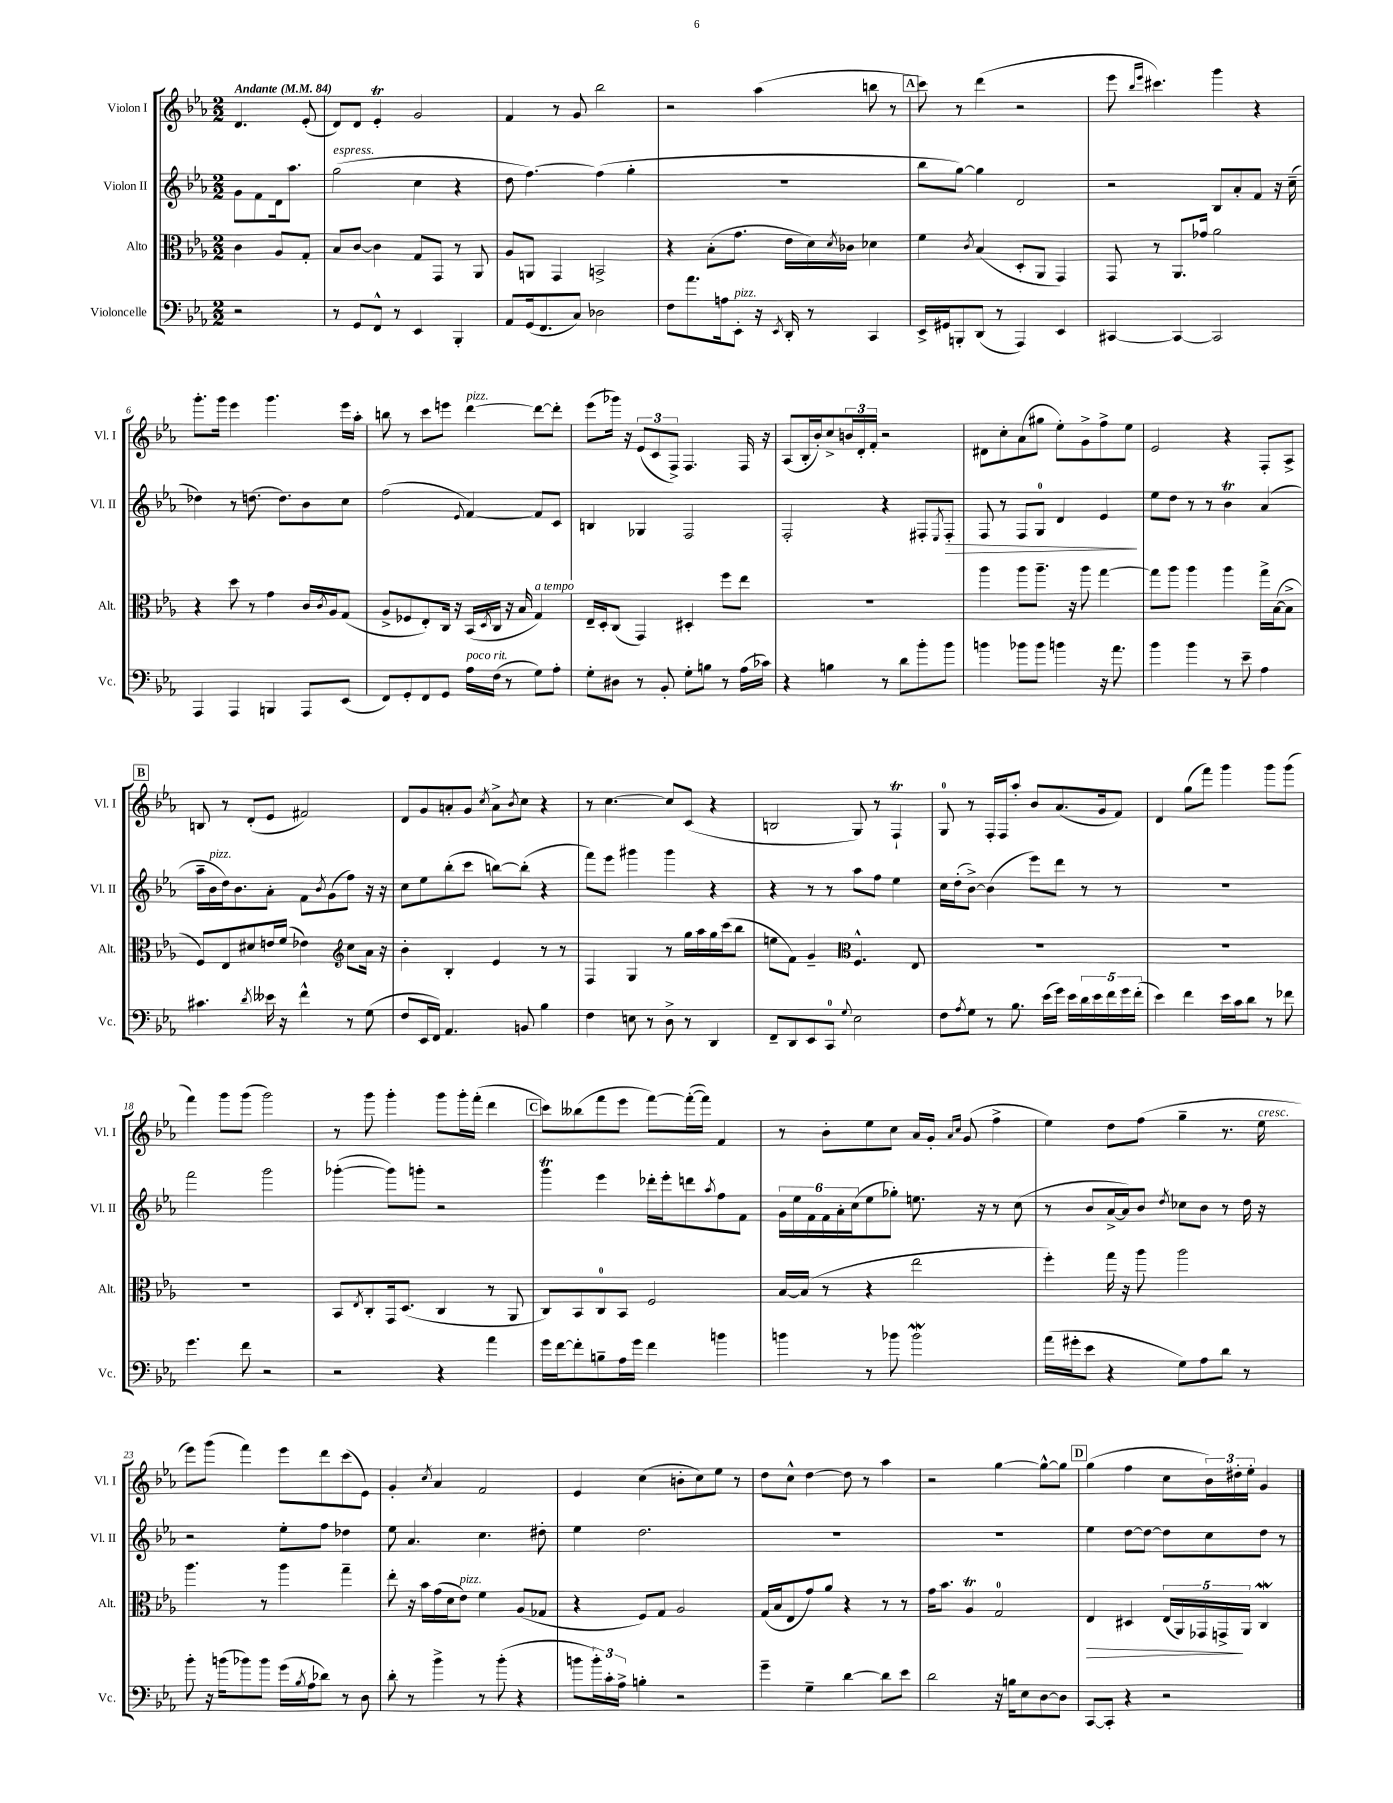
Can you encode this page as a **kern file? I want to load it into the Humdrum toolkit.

**kern	**kern	**dynam	**kern	**dynam	**kern
*part4	*part3	*part3	*part2	*part2	*part1
*staff4	*staff3	*staff3	*staff2	*staff2	*staff1
*I"Violoncelle	*I"Alto	*	*I"Violon II	*	*I"Violon I
*I'Vc.	*I'Alt.	*	*I'Vl. II	*	*I'Vl. I
*clefF4	*clefC3	*	*clefG2	*	*clefG2
*k[b-e-a-]	*k[b-e-a-]	*	*k[b-e-a-]	*	*k[b-e-a-]
*M2/2	*M2/2	*	*M2/2	*	*M2/2
*MM84	*MM84	*	*MM84	*	*MM84
=	=	=	=	=	=
!	!	!	!	!	!LO:TX:a:B:t=Andante
2r	4c\	.	8g\L	.	4.d/
.	.	.	8f\	.	.
.	8A-/L	.	16d\k	.	.
.	.	.	8.aa-\J	.	.
.	8G'/J	.	.	.	(8e-'/
=1	=1	=1	=1	=1	=1
!	!	!	!LO:TX:a:i:t=espress.	!	!
8r	8B-/L	.	(2gg\	.	8d/L)
8GG/L	[8c/J	.	.	.	8d/J
8FF^^/J	4c\]	.	.	.	4e-T'/
8r	.	.	.	.	.
4EE-/	8G/L	.	4cc\	.	2g/
.	8GG/J	.	.	.	.
4BBB-'/	8r	.	4r	.	.
.	8AA-/	.	.	.	.
=2	=2	=2	=2	=2	=2
8AA-/L	8A-/L	.	8dd\	.	4f/
(16GG/k	8AAn/J	.	[4.ff\)	.	.
8.FF/	.	.	.	.	.
.	4GG/	.	.	.	8r
8C/J)	.	.	.	.	8g/
2D-X\	2BBn^/	.	(4ff\]	.	2bb-\
.	.	.	4gg'\	.	.
=3	=3	=3	=3	=3	=3
8F\L	4r	.	1r	.	2r
8.a-\	.	.	.	.	.
.	(8B-'\L	.	.	.	.
16An\k	.	.	.	.	.
!LO:TX:a:i:t=pizz.	!	!	!	!	!
8EE-'\J	8.g\J	.	.	.	.
16r	.	.	.	.	(4aa-\
8qEE-/	.	.	.	.	.
16DD'/	16e-\LL	.	.	.	.
8r	16d\)	.	.	.	.
.	8qd/	.	.	.	.
.	16c-X\JJ	.	.	.	.
4CC/	4d-X\	.	.	.	8bbn\
.	.	.	.	.	8r
!!LO:REH:place=s1:t=A
=4	=4	=4	=4	=4	=4
16EE-^/LL	4f\	.	8bb-\L	.	8ccc\)
16GG#X/J	.	.	.	.	.
8BBBn'/	.	.	[8gg\J)	.	8r
.	8qc/	.	.	.	.
(8DD/J	(4B-/	.	4gg\]	.	(4ddd\
8r	.	.	.	.	.
4AAA-/)	8D'/L	.	2d/	.	2r
.	8AA-/J	.	.	.	.
4EE-/	4GG/)	.	.	.	.
=5	=5	=5	=5	=5	=5
[4CC#X/	8GG/	.	2r	.	8eee-\
.	.	.	.	.	16qqbb-/LL
.	.	.	.	.	16qqeee-/JJ
.	8r	.	.	.	4.ccc#X\)
4CC#/_	8.AA-/L	.	.	.	.
.	16g-X/Jk	.	.	.	.
2CC#/]	2a-\	.	8B-/L	.	4ggg\
.	.	.	8a-'/	.	.
.	.	.	8f/J	.	4r
.	.	.	16r	.	.
.	.	.	(16cc~\	.	.
!!LO:LB:g=z
=6	=6	=6	=6	=6	=6
4AAA-/	4r	.	4dd-X\)	.	8.ggg'\L
.	.	.	.	.	16ggg\Jk
4AAA-/	8dd\	.	8r	.	4eee-\
.	8r	.	(8.ddn\	.	.
4BBBn/	4g\	.	.	.	4.ggg\
.	.	.	8.dd\L)	.	.
8AAA-/L	16c/LL	.	8b-\	.	.
.	8qc/	.	.	.	.
.	16A-/J	.	.	.	.
(8EE-/J	(8G/J	.	8cc\J	.	16eee-\LL
.	.	.	.	.	16aa-'\JJ
=7	=7	=7	=7	=7	=7
8FF/L)	8A-^/L	.	(2ff\	.	8bbn\
8GG'/	8F-X/	.	.	.	8r
8FF/	8E-'/)	.	.	.	8ccc\L
8GG/J	16C/Jk	.	.	.	8eeen\J
.	16r	.	.	.	.
.	.	.	8qqe-/	.	.
!	!	!	!	!	!LO:TX:a:i:t=pizz.
!LO:TX:a:i:t=poco rit.	!	!	!	!	!
16A-\LL	(16BB-/LL	.	[4f/)	.	[4ddd\
.	8qD/	.	.	.	.
(16F\JJ	16C/JJ	.	.	.	.
8r	16r	.	.	.	.
.	16B-/	.	.	.	.
!	!LO:TX:a:i:t=a tempo	!	!	!	!
8G\L)	4G/)	.	8f/L]	.	8ddd\L_
8A-'\J	.	.	8c/J	.	8ddd'\J]
=8	=8	=8	=8	=8	=8
8G'\L	16E-~/LL	.	4Bn/	.	(8eee-\L
.	16D'/J	.	.	.	.
8D#X\J	(8C/J	.	.	.	16ggg-X\Jk)
.	.	.	.	.	16r
8r	4GG/)	.	4G-X/	.	(12e-/L
.	.	.	.	.	12c/
8BB-'/	.	.	.	.	.
.	.	.	.	.	12F^/J)
8G'\L	4D#X'/	.	2F/	.	4.F/
8Bn\J	.	.	.	.	.
8r	8ff\L	.	.	.	.
(16A-\LL	8ee-\J	.	.	.	16F/
16c-X\JJ)	.	.	.	.	16r
=9	=9	=9	=9	=9	=9
4r	1r	.	2F'/	.	(8A-/L
.	.	.	.	.	16B-'/L
.	.	.	.	.	16b-'/J)
4Bn\	.	.	.	.	8cc^/
.	.	.	.	.	24bn/L
.	.	.	.	.	24d'/
.	.	.	.	.	24f'/JJ
8r	.	.	4r	.	2r
8d\L	.	.	.	.	.
8b-'\	.	.	8F#X'/L	.	.
.	.	.	8qE-/	.	.
!	!	!	!	!LO:HP:b	!
8b-\J	.	.	8F#'/J	>	.
=10	=10	=10	=10	=10	=10
4bn\	4aa-\	.	8F/	.	8d#X\L
.	.	.	8r	.	8cc'\
8b-X\L	8aa-\L	.	8F/L	.	(8a-\
8b-\J	8.aa-~\J	.	8G/J	.	8gg#X\J
4bn\	.	.	4d/	.	8ee-'\L)
.	16r	.	.	.	.
.	8aa-\	.	.	.	8g^\
16r	[4gg\	.	4e-/	.	8ff^\
8.a-\	.	.	.	.	.
.	.	.	.	.	8ee-\J
.	.	.	.	]	.
=11	=11	=11	=11	=11	=11
4b-\	8gg\L]	.	8ee-\L	.	2e-/
.	8aa-\J	.	8dd\J	.	.
4b-\	4aa-\	.	8r	.	.
.	.	.	8r	.	.
8r	4aa-\	.	4b-T\	.	4r
8e-~\	.	.	.	.	.
4A-\	16gg^\LL	.	(4a-/	.	8F'/L
.	([16B-\J	.	.	.	.
.	8B-^\J]	.	.	.	8A-^/J
!!LO:LB:g=z
!!LO:REH:place=s1:t=B
=12	=12	=12	=12	=12	=12
4.c#X\	8F/L)	.	16aa-~\LL	.	8Bn/
!	!	!	!LO:TX:a:i:t=pizz.	!	!
.	.	.	16b-\	.	.
.	8E-/	.	16dd\J)	.	8r
.	.	.	8.b-\	.	.
.	8d#X/	.	.	.	(8d'/L
8qd/	.	.	.	.	.
16e--X\	16en/L	.	8a-'\J	.	8e-/J
16r	(16f/JJ	.	.	.	.
4f^^\	4e-X\)	.	8f\L	.	2f#X/)
.	.	.	8qb-/	.	.
.	.	.	(8g\	.	.
*	*clefG2	*	*	*	*
8r	8cc\L	.	8ff\J)	.	.
(8G\	16a-\Jk	.	16r	.	.
.	16r	.	16r	.	.
=13	=13	=13	=13	=13	=13
8F/L	4b-'\	.	8cc\L	.	8d/L
16EE-/L	.	.	8ee-\	.	8g/
16FF/JJ)	.	.	.	.	.
4.AA-/	4B-'/	.	(8bb-'\	.	8an'/
.	.	.	8ccc\J	.	8g/J
.	.	.	.	.	8qcc/
.	4e-/	.	[8bbn\L)	.	8a^\L
.	.	.	.	.	8qb-/
8BBn/	.	.	(8bb'\J]	.	8cc\J
4B-\	8r	.	4r	.	4r
.	8r	.	.	.	.
=14	=14	=14	=14	=14	=14
4F\	4F/	.	8fff\L)	.	8r
.	.	.	8eee-\J	.	[4.cc\
8En\	4G/	.	4ggg#X\	.	.
8r	.	.	.	.	.
8D^\	8r	.	4ggg#\	.	8cc/L]
8r	16gg\LL	.	.	.	(8c/J
.	16aa-\	.	.	.	.
4DD/	16gg\	.	4r	.	4r
.	(16ccc\J	.	.	.	.
.	8bb-\J	.	.	.	.
=15	=15	=15	=15	=15	=15
8FF~/L	8een\L	.	4r	.	2Bn/
8DD/	8f\J)	.	.	.	.
8EE-/	4g~/	.	8r	.	.
8CC/J	.	.	8r	.	.
8qqG/	.	.	.	.	.
*	*clefC3	*	*	*	*
2E-\	4.F^^/	.	8aa-\L	.	8G/)
.	.	.	8ff\J	.	8r
.	.	.	4ee-\	.	4FT`/
.	8E-/	.	.	.	.
=16	=16	=16	=16	=16	=16
8F\L	1r	.	16cc\LL	.	8G/
.	.	.	(16dd'\J	.	.
8qA-/	.	.	.	.	.
8G\J	.	.	[8b-^\J)	.	8r
8r	.	.	(4b-\]	.	16F'/LL
.	.	.	.	.	16F/J
8.B-\	.	.	.	.	8aa-'/J
.	.	.	8eee-\L)	.	8b-/L
(16e-\LL	.	.	.	.	.
16g\JJ)	.	.	8ddd\J	.	(8.a-/
16e-\LL	.	.	.	.	.
20d\	.	.	8r	.	.
20e-\	.	.	.	.	.
.	.	.	.	.	16g/k
20f\	.	.	.	.	.
.	.	.	8r	.	8f/J)
20g\	.	.	.	.	.
(20f'\JJ	.	.	.	.	.
=17	=17	=17	=17	=17	=17
4e-\)	1r	.	1r	.	4d/
4f\	.	.	.	.	(8gg\L
.	.	.	.	.	8fff\J)
16e-\LL	.	.	.	.	4ggg\
16c\J	.	.	.	.	.
8d\J	.	.	.	.	.
8r	.	.	.	.	8ggg\L
8f-X\	.	.	.	.	(8ggg\J
!!LO:LB:g=z
=18	=18	=18	=18	=18	=18
4.g\	1r	.	2fff\	.	4fff\)
.	.	.	.	.	8ggg\L
8f\	.	.	.	.	(8ggg\J
2r	.	.	2ggg\	.	2ggg\)
=19	=19	=19	=19	=19	=19
2r	8BB-/L	.	([4ggg-X'\	.	8r
.	8qE-/	.	.	.	.
.	8C'/	.	.	.	8ggg\
.	16GG/k	.	8ggg-\L])	.	4ggg'\
.	(8.D/J	.	.	.	.
.	.	.	8gggn'\J	.	.
4r	4C/	.	2r	.	8ggg\L
.	.	.	.	.	16ggg'\L
.	.	.	.	.	(16fff'\JJ
4a-\	8r	.	.	.	4ddd\
.	8AA-/	.	.	.	.
!!LO:REH:place=s1:t=C
=20	=20	=20	=20	=20	=20
16g\LL	8C/L)	.	4gggt\	.	8ccc\L)
[16f\J	.	.	.	.	.
8f'\]	8BB-/	.	.	.	(8bb--X\
8Bn~\	8C/	.	4eee-\	.	8fff\
16A-\L	8BB-/J	.	.	.	8eee-\J
16g\JJ	.	.	.	.	.
4f\	2F/	.	16ddd-X'\LL	.	[8fff\L)
.	.	.	16eee-'\J	.	.
.	.	.	8dddn\	.	(16fff'\L_
.	.	.	.	.	16fff\JJ])
.	.	.	8qaa-/	.	.
4bn\	.	.	8ff\	.	4f/
.	.	.	8f\J	.	.
=21	=21	=21	=21	=21	=21
4bn\	[16B-/LL	.	24g\LL	.	8r
.	.	.	24ee-\	.	.
.	(16B-/JJ]	.	.	.	.
.	.	.	24f\	.	.
.	8r	.	24f\	.	8b-'\L
.	.	.	24a-'\	.	.
.	.	.	(24cc\J	.	.
8r	4r	.	8ee-\	.	8ee-\
8b-X\	.	.	8gg-X'\J)	.	8cc\J
2b-W\	2ee-\	.	8.een\	.	16a-/LL
.	.	.	.	.	16g'/JJ
.	.	.	.	.	16qqa-/LL
.	.	.	.	.	16qqcc/JJ
.	.	.	.	.	(8g/
.	.	.	16r	.	.
.	.	.	8r	.	4ff^\
.	.	.	(8cc\	.	.
=22	=22	=22	=22	=22	=22
(16a-\LL	4ff'\)	.	8r	.	4ee-\)
16g#X'\J	.	.	.	.	.
8e-\J	.	.	8b-/L	.	.
4r	16gg\	.	[16a-^/L	.	8dd\L
.	16r	.	16a-/J])	.	.
.	8aa-\	.	8b-/J	.	(8ff\J
.	.	.	8qdd/	.	.
8G\L)	2aa-\	.	8cc-X\L	.	4gg~\
8A-\	.	.	8b-\J	.	.
8d\J	.	.	8r	.	8.r
8r	.	.	16dd\	.	.
!	!	!	!	!	!LO:TX:a:i:t=cresc.
.	.	.	16r	.	16ee-\
!!LO:LB:g=z
=23	=23	=23	=23	=23	=23
8b-'\	4.aa-\	.	2r	.	8eee-\L)
16r	.	.	.	.	(8ggg\J
(16bn\KL	.	.	.	.	.
8b-X\)	.	.	.	.	4fff\)
8b-\J	8r	.	.	.	.
(16g\LL	4aa-\	.	8ee-'\L	.	8eee-\L
8qB-/	.	.	.	.	.
16A-\J	.	.	.	.	.
8d-X\J)	.	.	8ff\J	.	8ddd\
8r	4gg~\	.	4dd-X\	.	(8ccc\
8D\	.	.	.	.	8e-\J)
=24	=24	=24	=24	=24	=24
8d'\	8ee-'\	.	8ee-\	.	4g'/
8r	16r	.	4.a-/	.	.
.	16b-\LL	.	.	.	.
.	.	.	.	.	8qcc/
4b-^\	(16g\	.	.	.	4a-/
.	16d\J	.	.	.	.
!	!LO:TX:a:i:t=pizz.	!	!	!	!
.	8e-\J)	.	.	.	.
8r	4f\	.	4.cc\	.	2f/
(8b-'\	.	.	.	.	.
4r	(8A-/L	.	.	.	.
.	8G-X/J	.	8dd#X'\	.	.
=25	=25	=25	=25	=25	=25
8bn\L	4r	.	4ee-\	.	4e-/
24b'\L)	.	.	.	.	.
24c'\	.	.	.	.	.
24A-^\JJ	.	.	.	.	.
4Bn'\	8F/L)	.	2.dd\	.	(4cc\
.	8G/J	.	.	.	.
2r	2A-/	.	.	.	8bn'\L
.	.	.	.	.	8cc\)
.	.	.	.	.	8ee-\J
.	.	.	.	.	8r
=26	=26	=26	=26	=26	=26
4g~\	(16G/LL	.	1r	.	8dd\L
.	16B-/J	.	.	.	.
.	8E-/	.	.	.	8cc^^\J
4G~\	8g/)	.	.	.	[4dd\
.	8a-/J	.	.	.	.
[4d\	4r	.	.	.	8dd\]
.	.	.	.	.	8r
8d\L]	8r	.	.	.	4aa-\
8e-\J	8r	.	.	.	.
=27	=27	=27	=27	=27	=27
2d\	16g\KL	.	1r	.	2r
.	8.b-\J	.	.	.	.
.	4A-T/	.	.	.	.
16r	2G/	.	.	.	[4gg\
16Bn\KL	.	.	.	.	.
8E-\	.	.	.	.	.
[8D\	.	.	.	.	8gg^^\L_
8D\J]	.	.	.	.	8gg\J]
!!LO:REH:place=s1:t=D
=28	=28	=28	=28	=28	=28
!	!	!LO:HP:b	!	!	!
[8CC/L	4E-/	>	4ee-\	.	(4gg\
8CC'/J]	.	.	.	.	.
4r	4D#X/	.	[8dd\L	.	4ff\
.	.	.	8dd\J_	.	.
2r	(20E-/LL	.	8dd\L]	.	8cc\L
.	20AA-/)	.	.	.	.
.	20GG-X/	.	.	.	.
.	.	.	8cc\	.	24b-\L)
.	20GGn^/	.	.	.	.
.	.	.	.	.	24dd#X'\
.	20AA-/JJ	]	.	.	.
.	.	.	.	.	24ee-'\JJ
.	4CW/	.	8dd\J	.	4g/
.	.	.	8r	.	.
==	==	==	==	==	==
*-	*-	*-	*-	*-	*-
